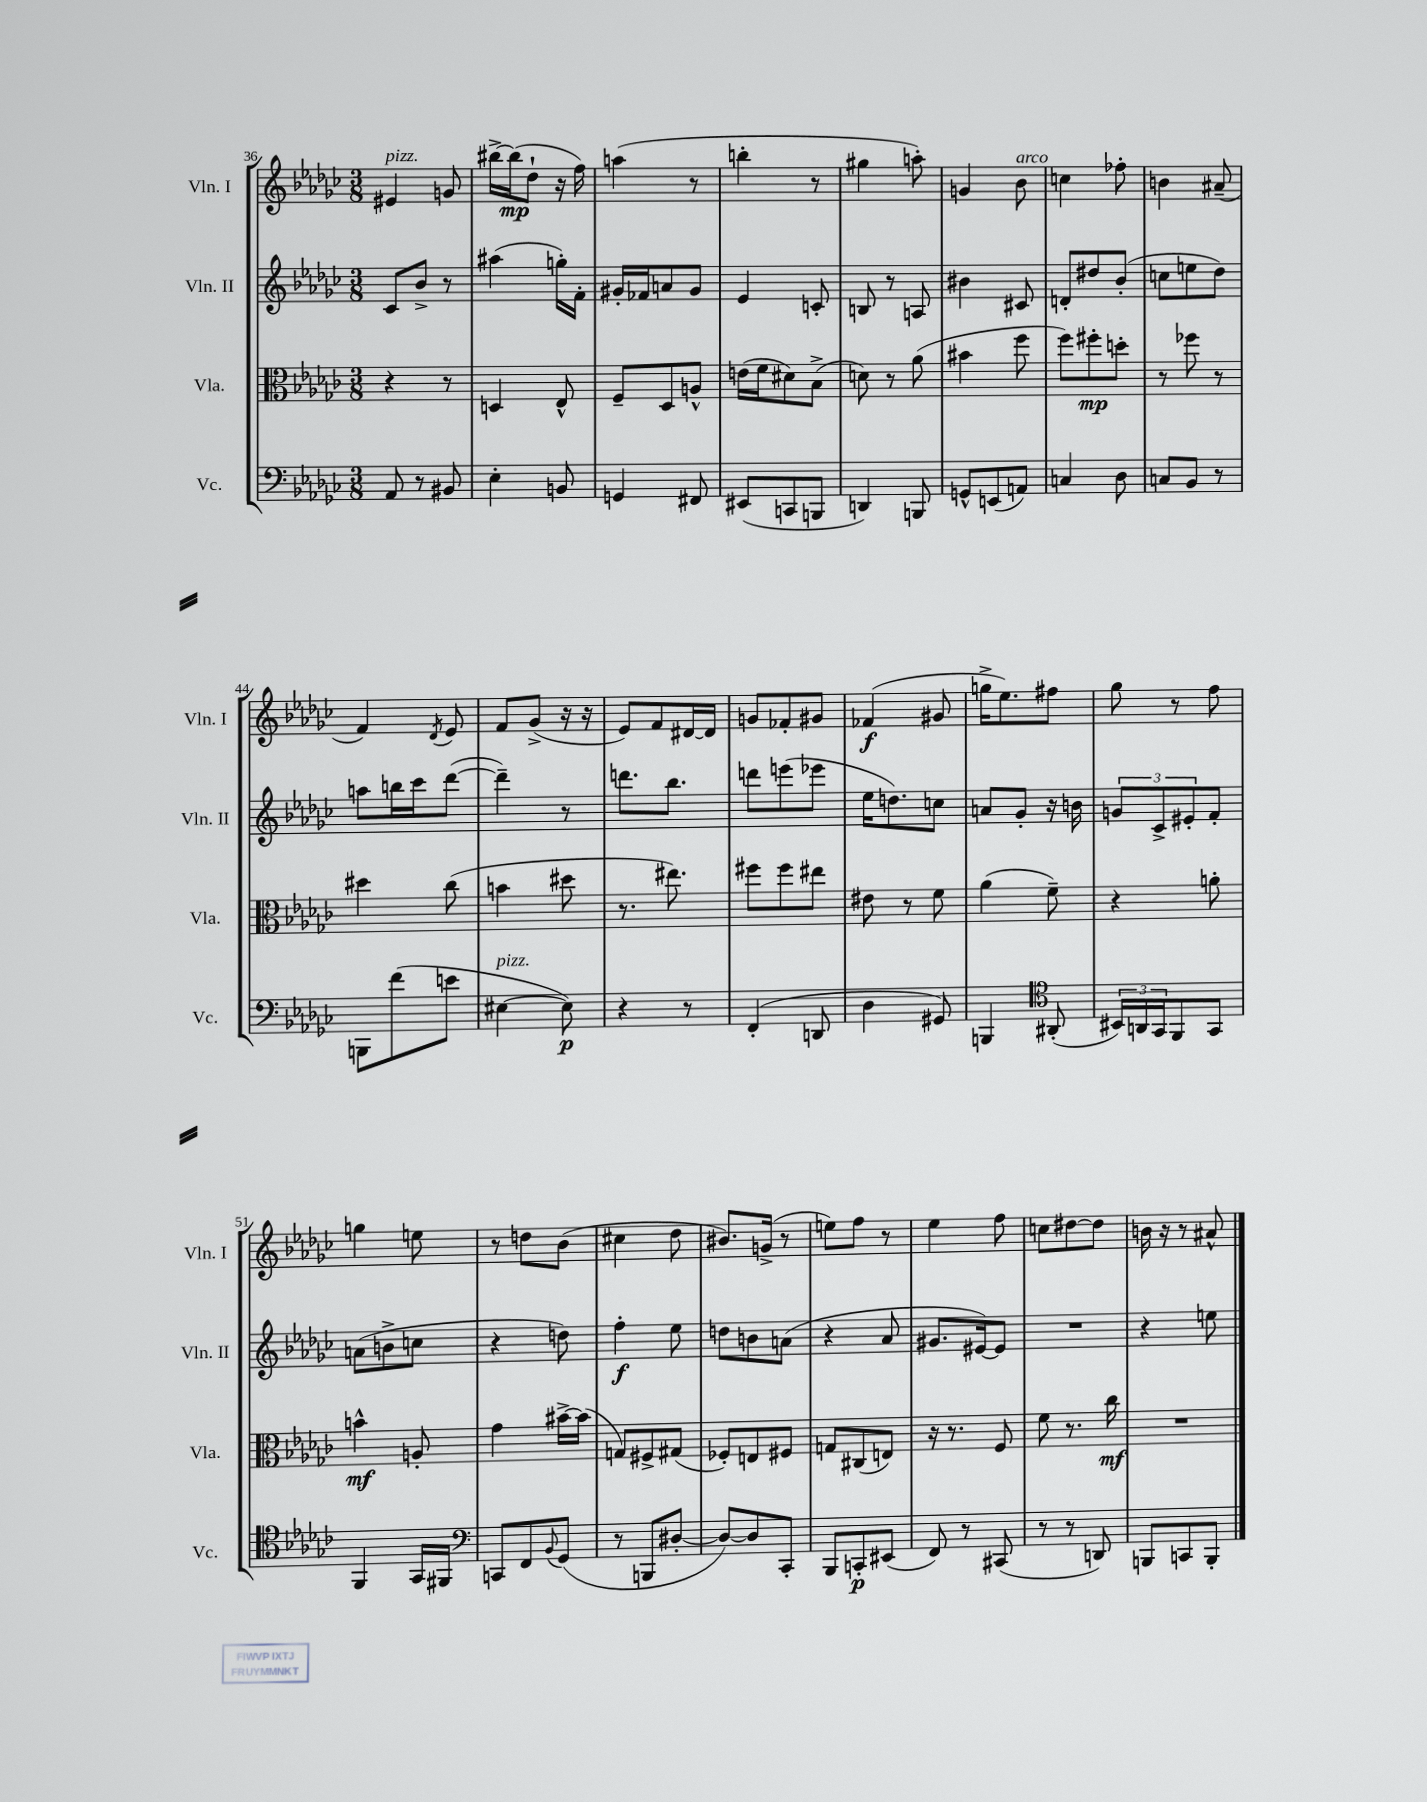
<<
\new StaffGroup <<
\new Staff = "s0" \with { instrumentName = "Vln. I" shortInstrumentName = "Vln. I" } {
    \clef treble \key ges \major \numericTimeSignature \time 3/8
    eis'4^\markup { \italic "pizz." } g'8 |
    bis''16~-> bis''16\mp( des''8-! r16 f''16) |
    a''4( r8 |
    b''4-. r8 |
    gis''4 a''8-.) |
    g'4 bes'8^\markup { \italic "arco" } |
    c''4 fes''8-. |
    b'4 ais'8--( |
    f'4) \acciaccatura { des'8 } ees'8 |
    f'8 ges'8->( r16 r16 |
    ees'8) f'8 dis'16~ dis'16 |
    g'8 fes'8-. gis'8 |
    fes'4\f( gis'8 |
    g''16-> ees''8.) fis''8 |
    ges''8 r8 f''8 |
    g''4 e''8 |
    r8 d''8 bes'8( |
    cis''4 des''8 |
    bis'8.) g'16->( r8 |
    e''8) f''8 r8 |
    ees''4 f''8 |
    c''8 dis''8~ dis''8 |
    b'16 r16 r8 ais'8-^ \bar "|." |
}
\new Staff = "s1" \with { instrumentName = "Vln. II" shortInstrumentName = "Vln. II" } {
    \clef treble \key ges \major \numericTimeSignature \time 3/8
    ces'8 bes'8-> r8 |
    ais''4( g''16-.) f'16-. |
    gis'16-. fes'16 a'8 gis'8 |
    ees'4 c'8-. |
    b8 r8 a8 |
    bis'4 cis'8 |
    d'8-. dis''8 bes'8-.( |
    c''8 e''8 des''8) |
    a''8 b''16 ces'''16 des'''8~( |
    des'''4--) r8 |
    d'''8. bes''8. |
    d'''8 e'''8( ees'''8 |
    ees''16 d''8.) c''8 |
    a'8 ges'8-. r16 b'16 |
    \tuplet 3/2 { g'8 ces'8-> eis'8-. } f'8-. |
    a'8( b'8-> c''8 |
    r4 d''8) |
    f''4-.\f ees''8 |
    d''8 b'8 a'8( |
    r4 aes'8 |
    gis'8. eis'16~) eis'8 |
    R4. |
    r4 e''8 \bar "|." |
}
\new Staff = "s2" \with { instrumentName = "Vla." shortInstrumentName = "Vla." } {
    \clef alto \key ges \major \numericTimeSignature \time 3/8
    r4 r8 |
    d4 ees8-^ |
    f8-- des8 a8-^ |
    e'16( f'16 dis'8) bes8->( |
    d'8) r8 aes'8( |
    bis'4 f''8 |
    f''8) fis''8-.\mp d''8-. |
    r8 fes''8 r8 |
    dis''4 ces''8( |
    b'4 dis''8 |
    r8. eis''8.) |
    fis''8 fis''8 eis''8 |
    eis'8 r8 f'8 |
    aes'4( f'8--) |
    r4 a'8-. |
    b'4-^\mf a8-. |
    ges'4 bis'16~-> bis'16( |
    g8) fis8-> gis8( |
    fes8-.) e8 fis8 |
    g8 cis8( e8) |
    r16 r8. f8 |
    f'8 r8. ces''16\mf |
    R4. \bar "|." |
}
\new Staff = "s3" \with { instrumentName = "Vc." shortInstrumentName = "Vc." } {
    \clef bass \key ges \major \numericTimeSignature \time 3/8
    aes,8 r8 bis,8 |
    ees4-. b,8 |
    g,4 fis,8 |
    eis,8( c,8 b,,8 |
    d,4) b,,8 |
    g,8-^ e,8( a,8) |
    c4 des8 |
    c8 bes,8 r8 |
    b,,8 f'8( e'8 |
    eis4~^\markup { \italic "pizz." } eis8\p) |
    r4 r8 |
    f,4-.( d,8 |
    des4 gis,8) |
    b,,4 \clef tenor ais,8-.( |
    \tuplet 3/2 { bis,16) a,16 ges,16 } f,8 ges,8 |
    f,4 ges,16 fis,16 |
    \clef bass c,8 f,8 \appoggiatura { bes,8 } ges,8( |
    r8 b,,8 dis8~-. |
    dis8~) dis8 ces,8-. |
    bes,,8 c,8-.\p eis,8( |
    f,8) r8 cis,8( |
    r8 r8 d,8) |
    b,,8 c,8 b,,8-. \bar "|." |
}
>>
>>
\layout { \context { \Score currentBarNumber = #36 } }
